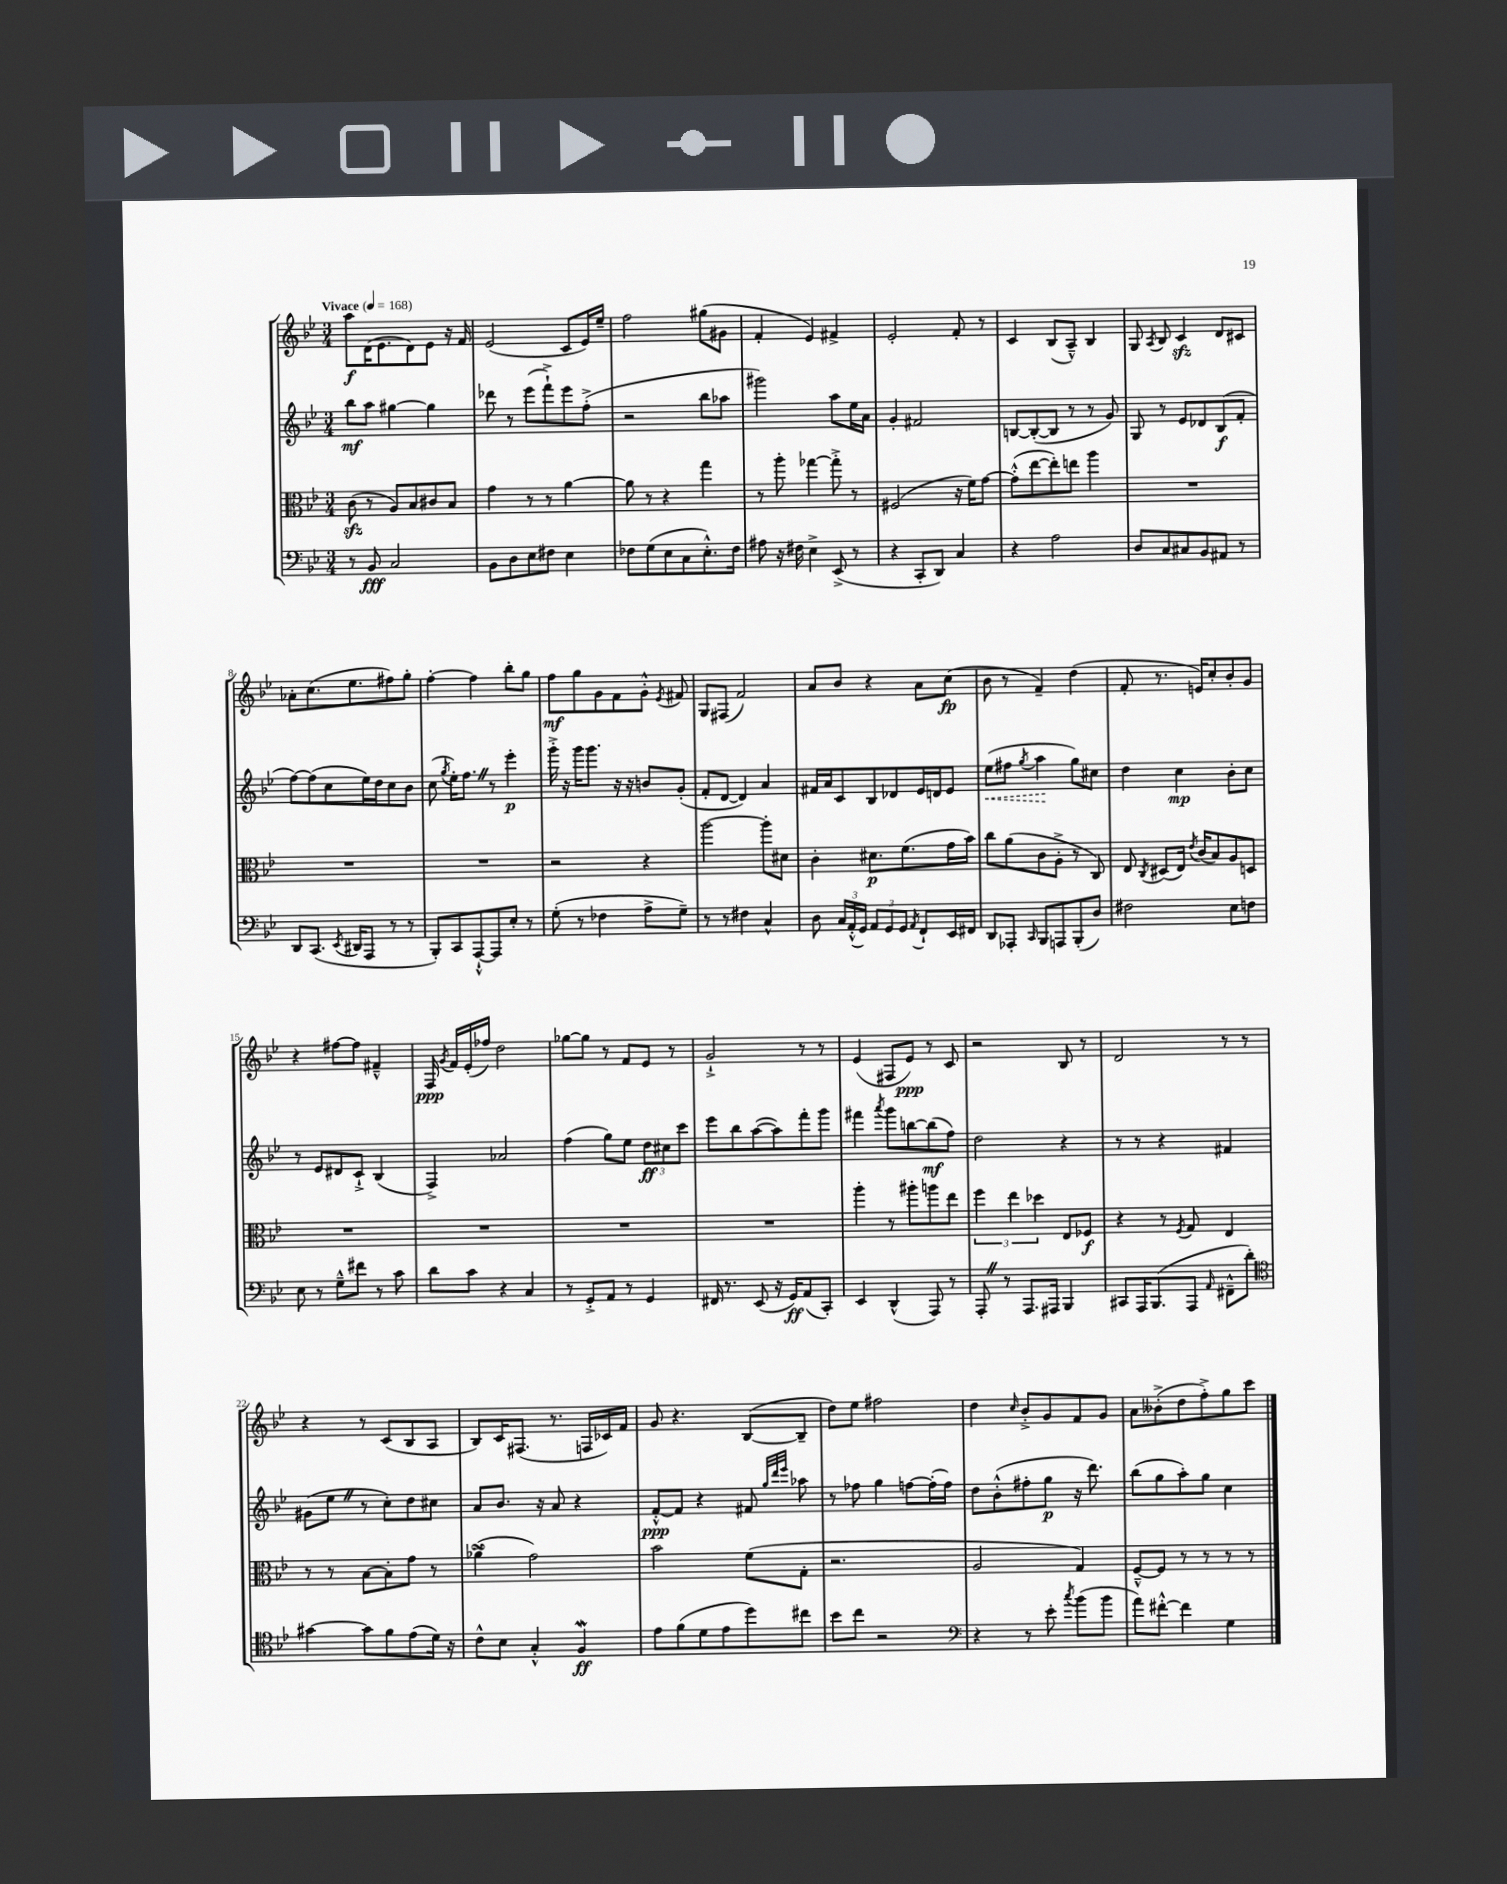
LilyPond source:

<<
\new StaffGroup <<
\new Staff = "s0" {
    \clef treble \key bes \major \numericTimeSignature \time 3/4 \tempo "Vivace" 4 = 168
    \autoBeamOff a''8[\f d'16( ees'8. d'8) ees'8] r16 f'16 |
    ees'2( c'8[ ees'16) ees''16]-- |
    f''2 gis''8[( gis'8] |
    f'4-. ees'4) fis'4-> |
    ees'2-. f'8-. r8 |
    c'4 bes8[( a8]---^) bes4 |
    g8 \acciaccatura { a8 } bes8 c'4\sfz d'8[ cis'8] |
    aes'8[-. c''8.( ees''8. fis''8) g''8]-. |
    f''4~-. f''4 bes''8[-. g''8] |
    f''8[\mf g''8 g'8 f'8 g'8]-.-^ \acciaccatura { ees'8 } fis'8 |
    g8[ fis8]( f'2) |
    a'8[ bes'8] r4 a'8[ c''8]\fp( |
    bes'8 r8 f'4--) d''4( |
    f'8-. r8. e'16[) c''8-. bes'8-. g'8] |
    r4 fis''8[~ fis''8] fis'4---^ |
    f16\ppp \acciaccatura { g'8 } f'16[ ees'16-.( fes''16]) d''2 |
    ges''8[~ ges''8] r8 f'8[ ees'8] r8 |
    g'2-!-> r8 r8 |
    ees'4( fis8[ ees'8]\ppp) r8 c'8 |
    r2 bes8 r8 |
    d'2 r8 r8 |
    r4 r8 c'8[( bes8 a8] |
    bes8[) c'16 fis8.]( r8. f16[ ces'16) f'16] |
    g'8 r4. bes8[~( bes8]-- |
    d''8[) ees''8] fis''2 |
    d''4 \grace { c''16 } bes'8[-.-> g'8 f'8 g'8] |
    a'8[ beses'8-.->( d''8 f''8-.->) g''8 c'''8] \bar "|." |
}
\new Staff = "s1" {
    \clef treble \key bes \major \numericTimeSignature \time 3/4
    \autoBeamOff bes''8[\mf a''8] gis''4~ gis''4 |
    des'''8 r8 ees'''8[( f'''8-!->) ees'''8 f''8]-.->( |
    r2 bes''8[ aes''8] |
    gis'''2) a''8[ ees''16 a'16] |
    g'4-. fis'2 |
    b8[~ b8~-.( b8] r8 r8 g'8) |
    g8 r8 ees'8[ des'8 bes8\f( f'8]-. |
    f''8[~) f''8( c''8 ees''16) d''16 c''8 bes'8] |
    c''8( \acciaccatura { g''8 } ees''16[-.) f''8.] \once \override BreathingSign.text = \markup { \musicglyph "scripts.caesura.straight" } \breathe r8 ees'''4-.\p |
    g'''16-.-> r16 g'''16[ g'''8.] r16 r16 b'8[ g'8]-.( |
    f'8[-. d'8]~ d'4) a'4 |
    fis'16[ a'16 c'8 bes8 des'8 ees'16 d'16 ees'8] |
    \once \override Hairpin.style = #'dashed-line ees''8[\<( fis''8] \acciaccatura { g''8 } a''4\! g''8[) cis''8] |
    d''4 c''4\mp bes'8[-. c''8] |
    r8 ees'8[ dis'8 c'8]-!-> bes4( |
    f4->) aes'2 |
    f''4( g''8[) ees''8] \tuplet 3/2 { d''8[\ff cis''8 c'''8] } |
    ees'''8[ bes''8 a''8~( a''8) f'''8-. g'''8] |
    fis'''4 \acciaccatura { a'''8 } g'''8[ b''8~ b''8\mf( f''8]) |
    d''2 r4 |
    r8 r8 r4 fis'4 |
    gis'8[( ees''8] \once \override BreathingSign.text = \markup { \musicglyph "scripts.caesura.straight" } \breathe r8 c''8[-.) d''8 cis''8] |
    a'8[ bes'8.] r16 a'8 r4 |
    f'8[~-.-^\ppp f'8] r4 fis'8 \grace { g''32[ d'''32 ees'''32] } aes''8 |
    r8 fes''8 g''4 f''8[~ f''16-.( f''16]) |
    d''8[ bes'8-.-^( fis''8-. g''8]\p r16 d'''8.) |
    bes''8[( g''8 a''8-.) g''8] c''4 \bar "|." |
}
\new Staff = "s2" {
    \clef alto \key bes \major \numericTimeSignature \time 3/4
    \autoBeamOff c'8\sfz( r8 a8[) bes8 cis'8 bes8] |
    g'4 r8 r8 a'4~ |
    a'8 r8 r4 g''4 |
    r8 a''8-. ges''4~ ges''8-.-> r8 |
    fis2( r16 f'16[) g'8]~ |
    g'8[-.-^( ees''8~ ees''8-.) e''8] a''4 |
    R2. |
    R2. |
    R2. |
    r2 r4 |
    a''2~ a''8[-. dis'8] |
    c'4-. dis'8.[\p f'8.( g'16 bes'16]) |
    c''8[ a'8( c'8 a8]-.-> r8 c8) |
    ees8 \acciaccatura { c8 } dis8[( ees16]) \acciaccatura { ees'8 } c'16[( bes8) a8 d8] |
    R2. |
    R2. |
    R2. |
    R2. |
    a''4-. r8 ais''8[-. a''8 ees''8] |
    \tuplet 3/2 { f''4 ees''4 des''4 } ees8[ fes8]\f |
    r4 r8 \acciaccatura { f8 } g8 ees4 |
    r8 r8 bes8[~ bes8-. g'8] r8 |
    aes'4->\turn( g'2) |
    bes'2 f'8[( g8]-. |
    r2. |
    a2 g4) |
    f8[~---^ f8] r8 r8 r8 r8 \bar "|." |
}
\new Staff = "s3" {
    \clef bass \key bes \major \numericTimeSignature \time 3/4
    \autoBeamOff r8 bes,8\fff c2 |
    bes,8[ d8 ees8 fis8] ees4 |
    fes8[ g8( ees8 c8 ees8.-.-^) fes16] |
    ais8 r16 fis16 ees4-> ees,8->( r8 |
    r4 c,8[-. d,8]) c4 |
    r4 a2 |
    d8[ c8 cis8 bes,8 ais,8] r8 |
    d,8[ c,8.]( \acciaccatura { ees,8 } dis,16[ a,,8] r8 r8 |
    bes,,8[-.) c,8 a,,8~-!-^ a,,8 ees8]-. r8 |
    g8-.( r8 fes4 a8[-> g8]--) |
    r8 r8 fis4 c4-^ |
    d8 \tuplet 3/2 { c16[ a,16-.-^( g,16]) } \tuplet 3/2 { a,8[ g,8 g,8] } \acciaccatura { a,8 } f,8[-! ees,16 fis,16] |
    d,8[ aes,,8]-. \grace { c,16 } bes,,8[ a,,8 bes,,8-.( d8]) |
    fis2 ees8[ f8] |
    ees8 r8 g8[---^ fis'8] r8 c'8 |
    d'8[ c'8] r4 c4 |
    r8 g,8[-.-> a,8] r8 g,4 |
    fis,16 r8. ees,8( r16 g,16[\ff) a,8( c,8]-.) |
    ees,4 d,4-^( a,,8) r8 |
    a,,8-. \once \override BreathingSign.text = \markup { \musicglyph "scripts.caesura.straight" } \breathe r8 a,,8.[ ais,,16] bes,,4 |
    cis,8[ a,,16 bes,,8.( a,,8] \grace { a,16 } fis,8[---^ d'8]-.) |
    \clef tenor gis'4~ gis'8[ f'8 ees'8( d'16]) r16 |
    c'8[-^ bes8] g4-.-^ f4\mordent\ff |
    ees'8[ f'8( d'8 ees'8 d''8) cis''8] |
    bes'8[ c''8] r2 |
    \clef bass r4 r8 ees'8-. \acciaccatura { c''8 } bes'8[( bes'8] |
    a'8[) fis'8]~-.-^ fis'4 g4 \bar "|." |
}
>>
>>
